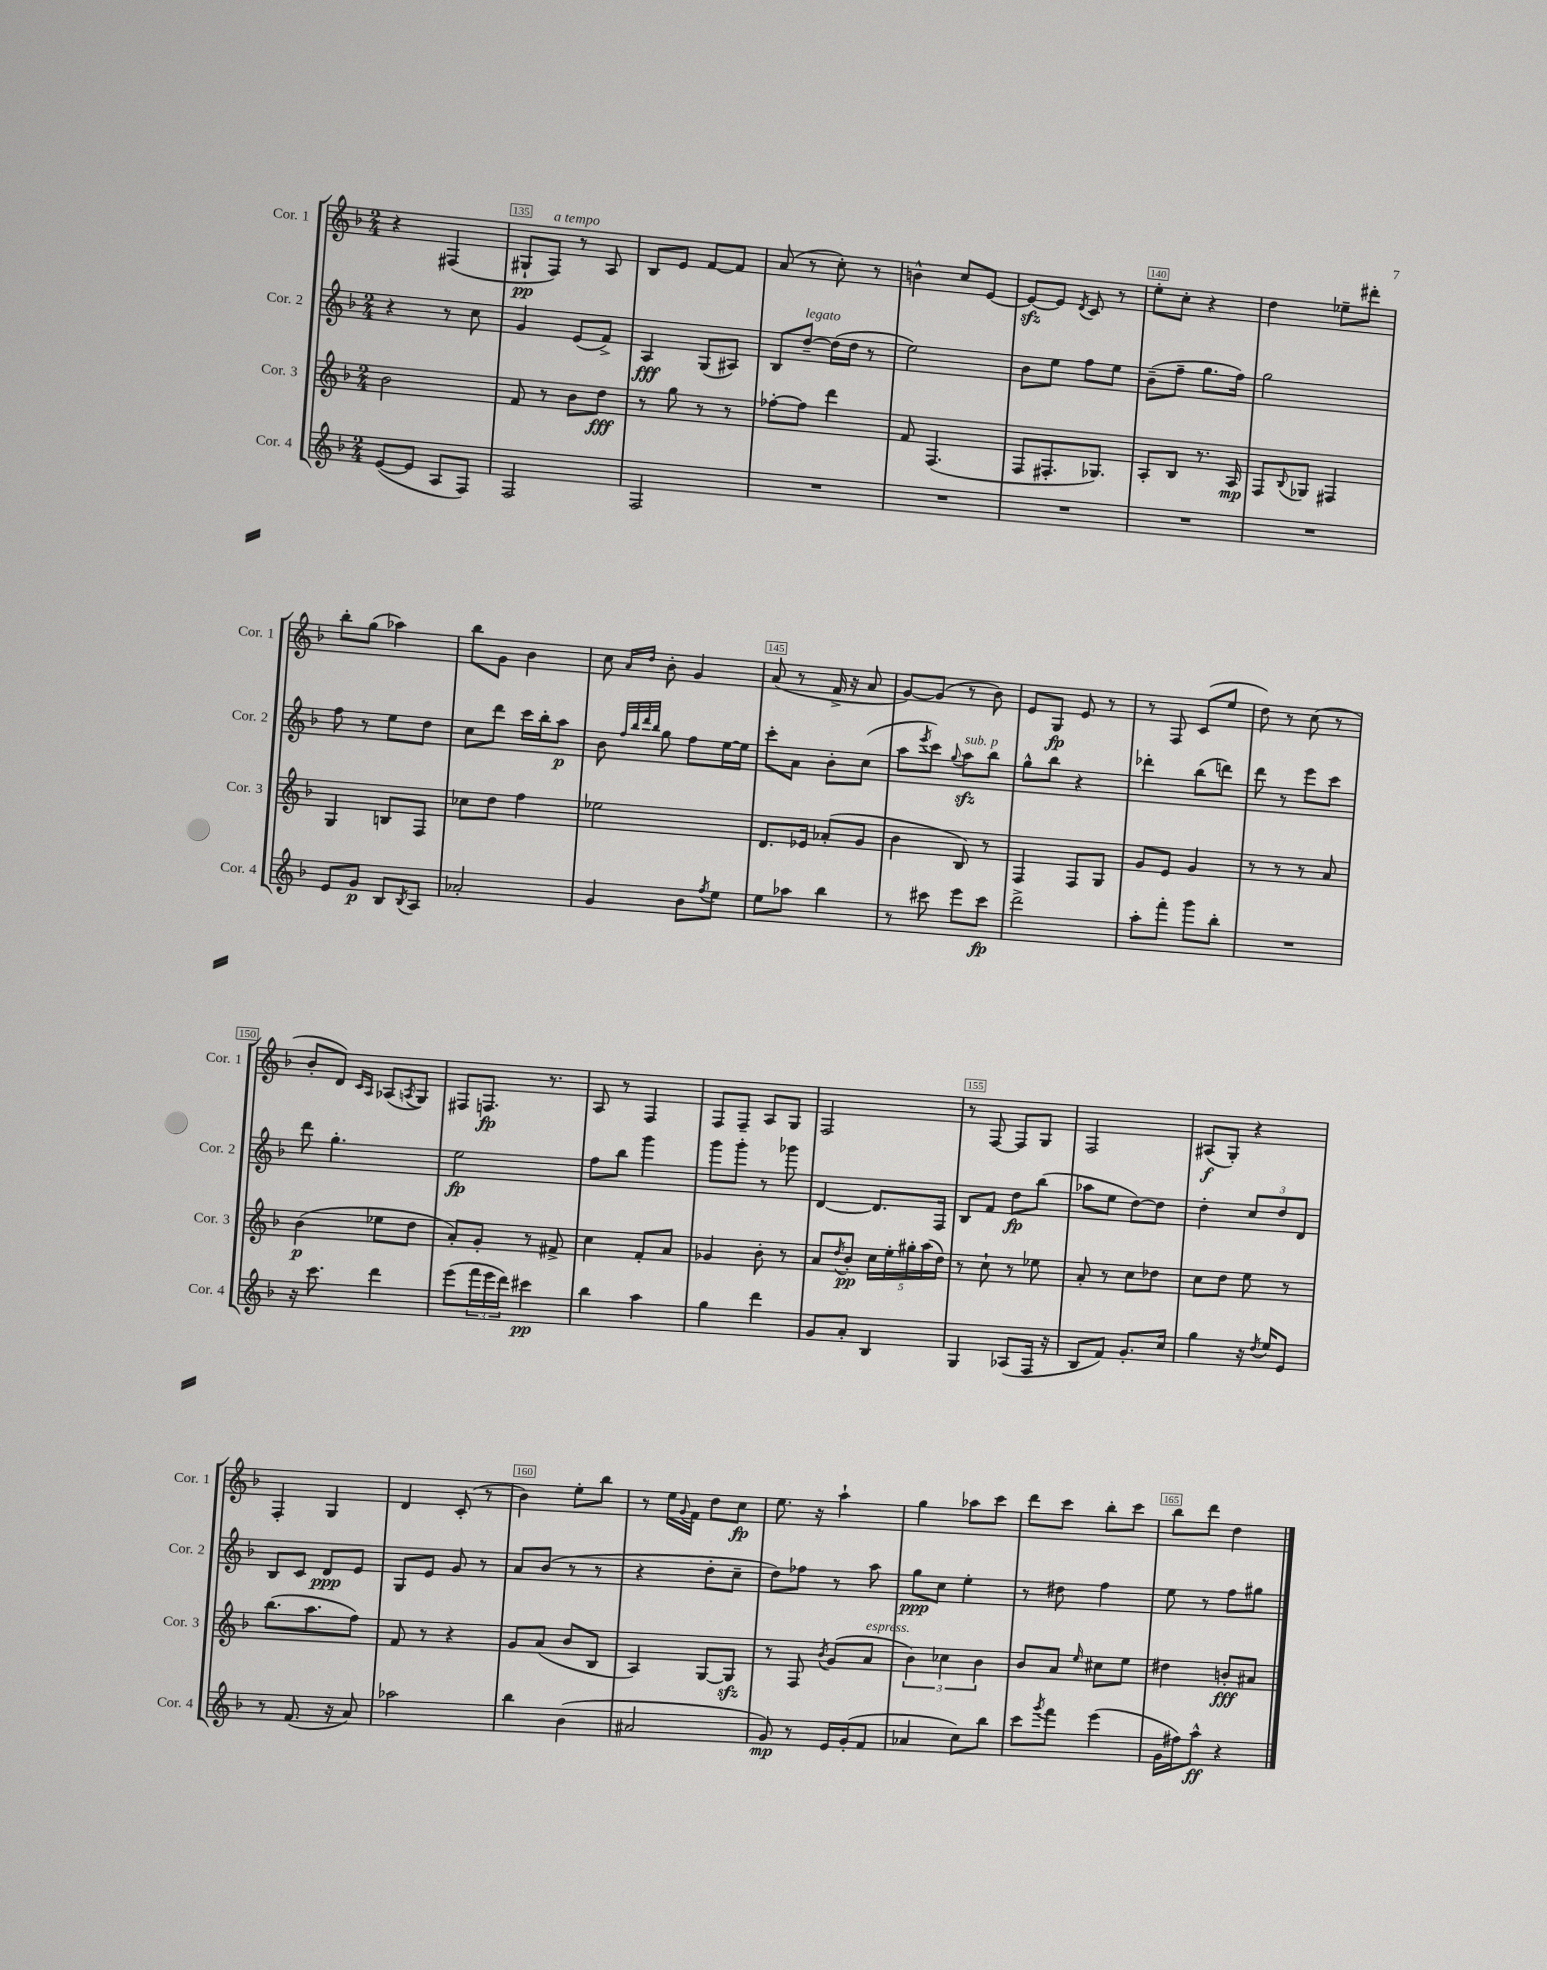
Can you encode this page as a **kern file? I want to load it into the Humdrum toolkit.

**kern	**dynam	**kern	**dynam	**kern	**dynam	**kern	**dynam
*part4	*part4	*part3	*part3	*part2	*part2	*part1	*part1
*staff4	*staff4	*staff3	*staff3	*staff2	*staff2	*staff1	*staff1
*I"Cor. 4	*	*I"Cor. 3	*	*I"Cor. 2	*	*I"Cor. 1	*
*I'Cor. 4	*	*I'Cor. 3	*	*I'Cor. 2	*	*I'Cor. 1	*
*clefG2	*	*clefG2	*	*clefG2	*	*clefG2	*
*k[b-]	*	*k[b-]	*	*k[b-]	*	*k[b-]	*
*M2/4	*	*M2/4	*	*M2/4	*	*M2/4	*
=134	=134	=134	=134	=134	=134	=134	=134
([8e/L	.	2b-\	.	4r	.	4r	.
8e/J]	.	.	.	.	.	.	.
8A/L	.	.	.	8r	.	(4F#X/	.
8F/J)	.	.	.	8cc\	.	.	.
=135	=135	=135	=135	=135	=135	=135	=135
2F/	.	8f/	.	4g/	.	8G#X`/L	pp
!	!	!	!	!	!	!LO:TX:a:i:t=a tempo	!
.	.	8r	.	.	.	8F/J)	.
.	.	8b-\L	.	(8e/L	.	8r	.
.	.	8dd\J	fff	8f^/J)	.	8A/	.
=136	=136	=136	=136	=136	=136	=136	=136
2F/	.	8r	.	4A/	fff	8B-/L	.
.	.	8gg\	.	.	.	8e/J	.
.	.	8r	.	(8G/L	.	[8f/L	.
.	.	8r	.	8A#X/J)	.	8f/J]	.
=137	=137	=137	=137	=137	=137	=137	=137
2r	.	[8ff-X'\L	.	8B-/L	.	(8a/	.
!	!	!	!	!LO:TX:a:i:t=legato	!	!	!
.	.	8ff-\J]	.	[8dd~/J	.	8r	.
.	.	4ddd\	.	(16dd\LL]	.	8cc'\)	.
.	.	.	.	16dd\JJ	.	.	.
.	.	.	.	8r	.	8r	.
=138	=138	=138	=138	=138	=138	=138	=138
2r	.	8f/	.	2ee\)	.	4bn^^\	.
.	.	(4.F/	.	.	.	.	.
.	.	.	.	.	.	8cc/L	.
.	.	.	.	.	.	[8e/J	.
=139	=139	=139	=139	=139	=139	=139	=139
2r	.	8F/L	.	8b-\L	.	8ezz/L_	.
.	.	8.F#X'/	.	8ee\J	.	8e/J]	.
.	.	.	.	.	.	8qd/	.
.	.	.	.	8ff\L	.	8c/	.
.	.	8.G-X/J)	.	.	.	.	.
.	.	.	.	8ee\J	.	8r	.
=140	=140	=140	=140	=140	=140	=140	=140
2r	.	8A'/L	.	(8b-~\L	.	8ee'\L	.
.	.	8B-/J	.	8ff~\J	.	8cc'\J	.
.	.	8.r	.	8.gg\L	.	4r	.
.	.	16A/	mp	16ff\Jk)	.	.	.
=141	=141	=141	=141	=141	=141	=141	=141
2r	.	8F/L	.	2gg\	.	4dd\	.
.	.	8qqB-/	.	.	.	.	.
.	.	8G-X/J	.	.	.	.	.
.	.	4F#X/	.	.	.	8ee-X~\L	.
.	.	.	.	.	.	8ddd#X'\J	.
!!LO:LB:g=z
=142	=142	=142	=142	=142	=142	=142	=142
8e/L	.	4G/	.	8ff\	.	8bb-'\L	.
8g/J	p	.	.	8r	.	(8gg\J	.
8B-/L	.	8Bn/L	.	8ee\L	.	4aa-X\)	.
8qB-/	.	.	.	.	.	.	.
8A/J	.	8F/J	.	8dd\J	.	.	.
=143	=143	=143	=143	=143	=143	=143	=143
2a-X'/	.	8cc-X\L	.	8cc\L	.	8bb-\L	.
.	.	8dd\J	.	8ddd\J	.	8g\J	.
.	.	4ff\	.	16ccc\LL	.	4b-\	.
.	.	.	.	16bb-'\J	.	.	.
.	.	.	.	8aa\J	p	.	.
=144	=144	=144	=144	=144	=144	=144	=144
4g/	.	2ee-X\	.	8b-\	.	8cc\	.
.	.	.	.	32qqff/LLL	.	.	.
.	.	.	.	32qqbb-/	.	.	.
.	.	.	.	32qqddd/	.	16qqa/LL	.
.	.	.	.	32qqbb-/JJJ	.	16qqdd/JJ	.
.	.	.	.	8gg\	.	8b-'\	.
8b-\L	.	.	.	8ff\L	.	4g/	.
8qff/	.	.	.	.	.	.	.
8ee\J	.	.	.	[16ee\L	.	.	.
.	.	.	.	16ee\JJ]	.	.	.
=145	=145	=145	=145	=145	=145	=145	=145
8ee\L	.	8.d/L	.	8ccc'\L	.	(8a/	.
8aa-X\J	.	.	.	8a\J	.	8r	.
.	.	16e-X/Jk	.	.	.	.	.
4bb-\	.	(8a-X'/L	.	8b-'\L	.	16f^/	.
.	.	.	.	.	.	16r	.
.	.	8g/J	.	(8cc\J	.	8a/	.
=146	=146	=146	=146	=146	=146	=146	=146
8r	.	4b-\	.	8aa\L	.	[8g/L)	.
.	.	.	.	8qeee/	.	.	.
8ccc#X\	.	.	.	8ccc\J)	.	(8g/J]	.
.	.	.	.	8qqgg/	.	.	.
!	!	!	!	!LO:TX:a:i:t=sub. p	!	!	!
8eee\L	.	8B-/)	.	8aazz\L	.	8r	.
8ccc#\J	fp	8r	.	8bb-\J	.	8b-\)	.
=147	=147	=147	=147	=147	=147	=147	=147
2ddd^\	.	4F/	.	8gg^^\L	.	8e/L	.
.	.	.	.	8bb-\J	.	8G/J	fp
.	.	8F/L	.	4r	.	8e/	.
.	.	8G/J	.	.	.	8r	.
=148	=148	=148	=148	=148	=148	=148	=148
8aa'\L	.	8g/L	.	4ddd-X'\	.	8r	.
8fff'\J	.	8e/J	.	.	.	8F/	.
8ggg\L	.	4g/	.	(8bb-\L	.	(8c/L	.
8bb-'\J	.	.	.	8dddn\J)	.	8ee/J	.
=149	=149	=149	=149	=149	=149	=149	=149
2r	.	8r	.	8ddd\	.	8dd\)	.
.	.	8r	.	8r	.	8r	.
.	.	8r	.	8eee\L	.	(8cc\	.
.	.	8a/	.	8ccc\J	.	8r	.
!!LO:LB:g=z
=150	=150	=150	=150	=150	=150	=150	=150
16r	.	(4b-\	p	8ddd\	.	8b-'/L	.
8.ccc\	.	.	.	.	.	.	.
.	.	.	.	4.gg'\	.	8d/J)	.
.	.	.	.	.	.	16qqc/LL	.
.	.	.	.	.	.	16qqA/JJ	.
4ddd\	.	8ee-X\L	.	.	.	(8A-X/L	.
.	.	.	.	.	.	8qAn/	.
.	.	8dd\J	.	.	.	8G/J)	.
=151	=151	=151	=151	=151	=151	=151	=151
(8eee\L	.	8a'/L)	.	2ee\	fp	8F#X/L	.
24fff\L	.	8g'/J	.	.	.	8.Fn/J	fp
24eee\	.	.	.	.	.	.	.
24ddd\JJ)	.	.	.	.	.	.	.
4ccc#X\	pp	8r	.	.	.	.	.
.	.	.	.	.	.	8.r	.
.	.	8f#X^/	.	.	.	.	.
=152	=152	=152	=152	=152	=152	=152	=152
4bb-\	.	4cc\	.	8ff\L	.	8A/	.
.	.	.	.	8bb-\J	.	8r	.
4aa\	.	8f'/L	.	4ggg\	.	4F/	.
.	.	8a/J	.	.	.	.	.
=153	=153	=153	=153	=153	=153	=153	=153
4gg\	.	4g-X/	.	8ggg\L	.	8F/L	.
.	.	.	.	8ggg'\J	.	8F~/J	.
4ddd\	.	8b-'\	.	8r	.	8A/L	.
.	.	8r	.	8ggg-X\	.	8G/J	.
=154	=154	=154	=154	=154	=154	=154	=154
8g/L	.	8a/L	.	[4d/	.	2F/	.
.	.	8qdd/	.	.	.	.	.
8a'/J	.	8b-'/J	pp	.	.	.	.
4B-/	.	20cc\LL	.	8.d/L]	.	.	.
.	.	20ee'\	.	.	.	.	.
.	.	20gg#X'\	.	.	.	.	.
.	.	(20aa\	.	.	.	.	.
.	.	.	.	16F/Jk	.	.	.
.	.	20dd\JJ)	.	.	.	.	.
=155	=155	=155	=155	=155	=155	=155	=155
4G/	.	8r	.	8B-/L	.	8r	.
.	.	8cc`\	.	8f/J	.	[8F/	.
(8A-X/L	.	8r	.	8dd\L	fp	8F/L]	.
16F/Jk	.	8ee-X\	.	(8bb-\J	.	8G/J	.
16r	.	.	.	.	.	.	.
=156	=156	=156	=156	=156	=156	=156	=156
8B-/L	.	8a'/	.	8aa-X\L	.	2F/	.
8f/J)	.	8r	.	8ee\J	.	.	.
8.g'/L	.	8cc\L	.	[8dd\L)	.	.	.
.	.	8dd-X\J	.	8dd\J]	.	.	.
16cc/Jk	.	.	.	.	.	.	.
=157	=157	=157	=157	=157	=157	=157	=157
4gg\	.	8cc\L	.	4dd'\	.	(8A#X/L	f
.	.	8dd\J	.	.	.	8G'/J)	.
16r	.	8ee\	.	12cc/L	.	4r	.
8qdd/	.	.	.	.	.	.	.
16ee/KL	.	.	.	.	.	.	.
.	.	.	.	12dd/	.	.	.
8e/J	.	8r	.	.	.	.	.
.	.	.	.	12d/J	.	.	.
!!LO:LB:g=z
=158	=158	=158	=158	=158	=158	=158	=158
8r	.	(8.bb-\L	.	8B-/L	.	4F'/	.
(8.f/	.	.	.	8c/J	.	.	.
.	.	8.aa\	.	.	.	.	.
.	.	.	.	8d/L	ppp	4G/	.
16r	.	.	.	.	.	.	.
8a/)	.	8ff\J)	.	8e/J	.	.	.
=159	=159	=159	=159	=159	=159	=159	=159
2aa-X\	.	8f/	.	8G/L	.	4d/	.
.	.	8r	.	8e/J	.	.	.
.	.	4r	.	8g/	.	(8c'/	.
.	.	.	.	8r	.	8r	.
=160	=160	=160	=160	=160	=160	=160	=160
4bb-\	.	8g/L	.	8a/L	.	4b-\)	.
.	.	(8a/J	.	(8b-/J	.	.	.
(4b-\	.	8b-/L	.	8r	.	8ee'\L	.
.	.	8B-/J	.	8r	.	8bb-\J	.
=161	=161	=161	=161	=161	=161	=161	=161
2a#X/	.	4A/)	.	4r	.	8r	.
.	.	.	.	.	.	16ee\LL	.
.	.	.	.	.	.	8qqg/	.
.	.	.	.	.	.	16f\JJ	.
.	.	[8G/L	.	8dd'\L	.	8dd\L	.
.	.	8Gzz/J]	.	8cc~\J	.	8cc\J	fp
=162	=162	=162	=162	=162	=162	=162	=162
8g/)	mp	8r	.	8dd\L)	.	8.ee\	.
8r	.	8F/	.	8ff-X\J	.	.	.
.	.	.	.	.	.	16r	.
.	.	8qb-/	.	.	.	.	.
16e/LL	.	(8g/L	.	8r	.	4aa`\	.
(16g'/J	.	.	.	.	.	.	.
!	!	!LO:TX:a:i:t=espress.	!	!	!	!	!
8f/J	.	8a/J	.	8aa\	.	.	.
=163	=163	=163	=163	=163	=163	=163	=163
4a-X/	.	6b-\)	.	8gg\L	ppp	4gg\	.
.	.	.	.	8cc\J	.	.	.
.	.	6cc-X\	.	.	.	.	.
8cc\L)	.	.	.	4ee'\	.	8aa-X\L	.
.	.	6b-\	.	.	.	.	.
8bb-\J	.	.	.	.	.	8ccc\J	.
=164	=164	=164	=164	=164	=164	=164	=164
8ccc\L	.	8b-/L	.	8r	.	8ddd\L	.
8qggg/	.	.	.	.	.	.	.
8fff\J	.	8a/J	.	8dd#X\	.	8ccc\J	.
.	.	16qqee/	.	.	.	.	.
(4eee\	.	8cc#X\L	.	4ff\	.	8bb-'\L	.
.	.	8ee\J	.	.	.	8ccc\J	.
=165	=165	=165	=165	=165	=165	=165	=165
16g\LL	.	4dd#X\	.	8ee\	.	8bb-\L	.
16ff#X\J)	.	.	.	.	.	.	.
8aa^^\J	ff	.	.	8r	.	8ddd\J	.
4r	.	8bn'/L	fff	8ff\L	.	4dd\	.
.	.	8a#X/J	.	8gg#X\J	.	.	.
==	==	==	==	==	==	==	==
*-	*-	*-	*-	*-	*-	*-	*-
